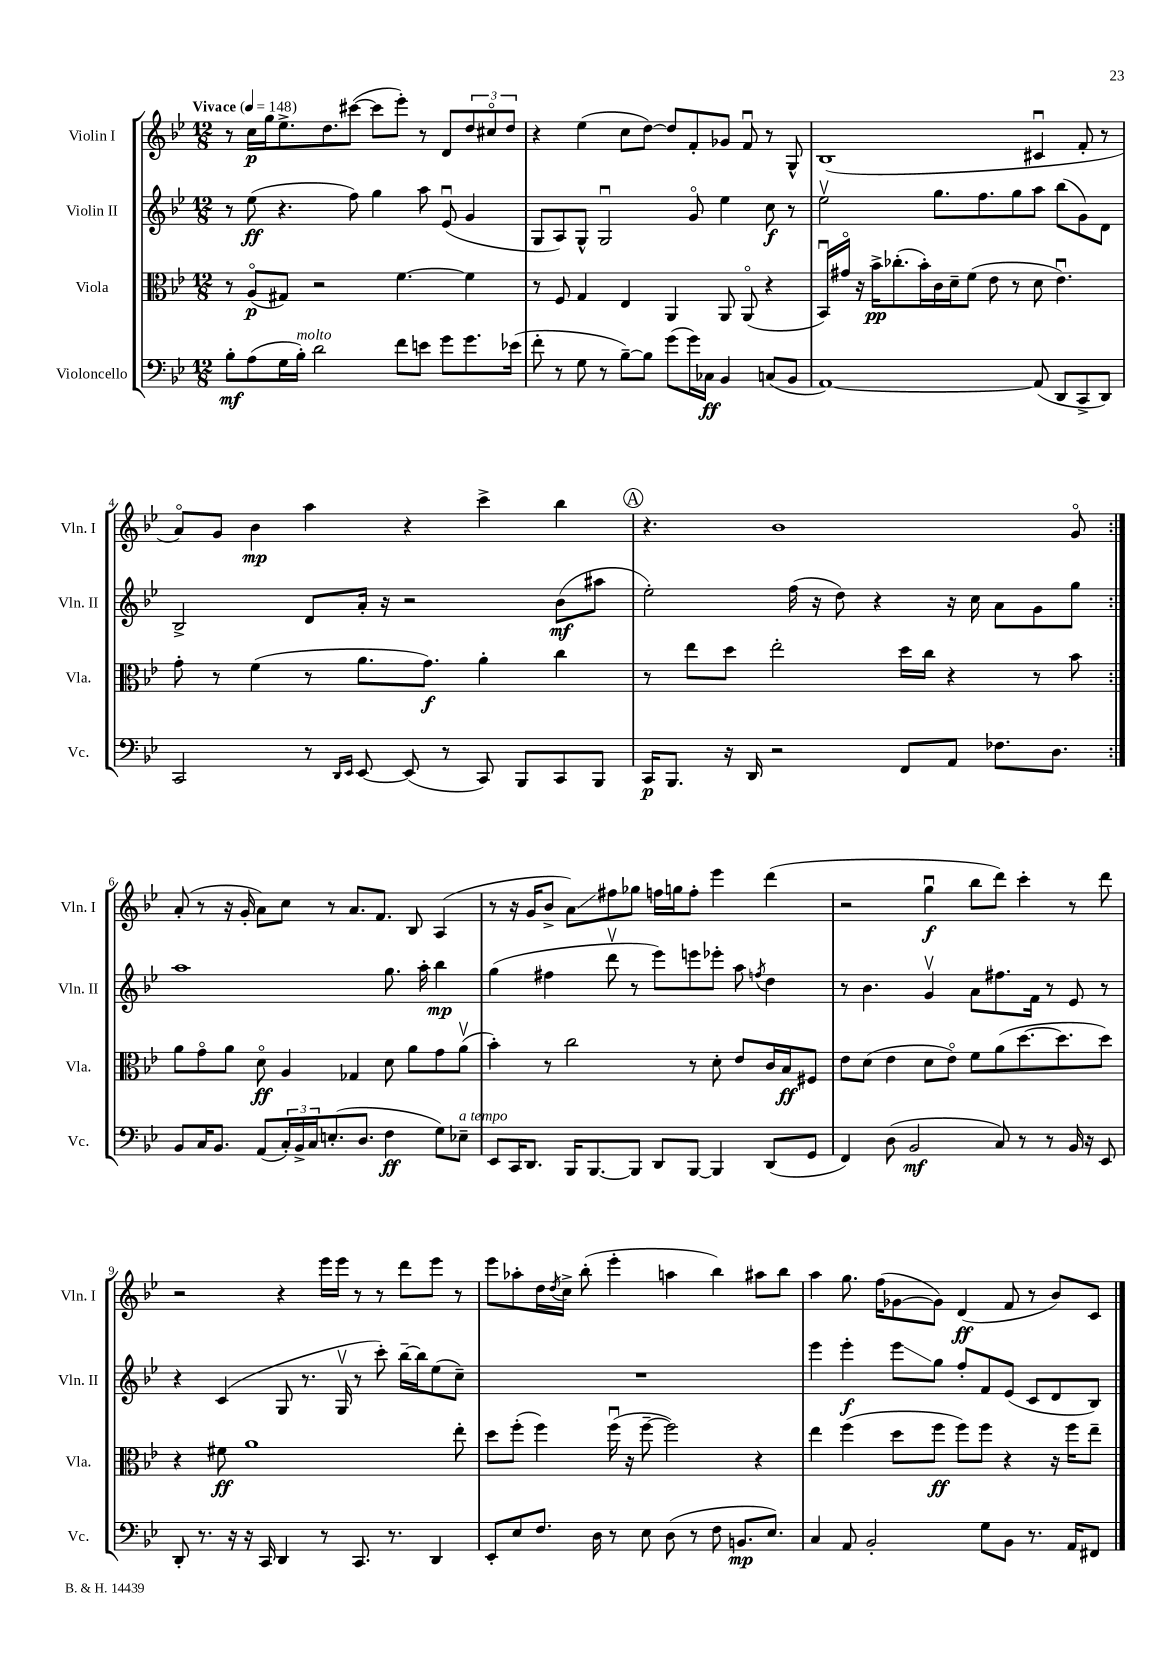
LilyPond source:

<<
\new StaffGroup <<
\new Staff = "s0" \with { instrumentName = "Violin I" shortInstrumentName = "Vln. I" } {
    \clef treble \key bes \major \numericTimeSignature \time 12/8 \tempo "Vivace" 4 = 148
    \repeat volta 2 { r8 c''16\p g''16 ees''8.-> d''8. cis'''8~( cis'''8 ees'''8-.) r8 d'8 \tuplet 3/2 { d''8 cis''8\flageolet d''8 } |
    r4 ees''4( c''8 d''8~) d''8 f'8-. ges'8 f'8\downbow r8 g8-^ |
    bes1( cis'4\downbow f'8-. r8 |
    a'8\flageolet) g'8 bes'4\mp a''4 r4 c'''4-> bes''4 |
    \mark \markup { \circle "A" } r4. bes'1 g'8\flageolet | }
    a'8-.( r8 r16 g'16-. a'8) c''8 r8 a'8. f'8. bes8 a4( |
    r8 r16 g'16 bes'8-> a'8\glissando) fis''8 ges''8 f''16 g''16 f''8-. ees'''4 d'''4( |
    r2 g''4\downbow\f bes''8 d'''8) c'''4-. r8 d'''8 |
    r2 r4 ees'''16 ees'''16 r8 r8 d'''8 ees'''8 r8 |
    ees'''8 aes''8-. d''16 \acciaccatura { d''8 } c''16-> bes''8-.( ees'''4-. a''4 bes''4) ais''8 bes''8 |
    a''4 g''8. f''16( ges'8~ ges'8) d'4\ff( f'8 r8 bes'8) c'8 \bar "|." |
}
\new Staff = "s1" \with { instrumentName = "Violin II" shortInstrumentName = "Vln. II" } {
    \clef treble \key bes \major \numericTimeSignature \time 12/8
    \repeat volta 2 { r8 ees''8\ff( r4. f''8) g''4 a''8 ees'8\downbow( g'4 |
    g8 a8) g8-^ g2\downbow g'8\flageolet ees''4 c''8\f r8 |
    ees''2\upbow g''8. f''8. g''8 a''8 bes''8( g'8) d'8 |
    bes2-> d'8 a'16-. r16 r2 bes'8\mf( ais''8 |
    \mark \markup { \circle "A" } ees''2-.) f''16( r16 d''8) r4 r16 c''16 a'8 g'8 g''8 | }
    a''1 g''8. a''16-. bes''4\mp |
    g''4( fis''4 d'''8\upbow r8 ees'''8) e'''8 ees'''8-. a''8 \acciaccatura { f''8 } d''4 |
    r8 bes'4. g'4\upbow a'8 fis''8. f'16 r8 ees'8 r8 |
    r4 c'4( g8 r8. g16\upbow r8 c'''8-.) bes''16~-- bes''16 ees''8( c''8--) |
    R1. |
    ees'''4 ees'''4-.\f ees'''8\glissando g''8 f''8-. f'8 ees'8( c'8 d'8 bes8) \bar "|." |
}
\new Staff = "s2" \with { instrumentName = "Viola" shortInstrumentName = "Vla." } {
    \clef alto \key bes \major \numericTimeSignature \time 12/8
    \repeat volta 2 { r8 a8\flageolet\p( gis8) r2 f'4.~ f'4 |
    r8 f8 g4 ees4 a,4 a,8 a,8\flageolet( r4 |
    bes,16\downbow) gis'16\flageolet r16 bes'16->\pp ces''8.-.( bes'16-.) c'16 d'16-- f'8( ees'8 r8 d'8 ees'4.\downbow) |
    g'8-. r8 f'4( r8 a'8. g'8.\f) a'4-. c''4 |
    \mark \markup { \circle "A" } r8 ees''8 d''8 ees''2-. d''16 c''16 r4 r8 bes'8 | }
    a'8 g'8\flageolet a'8 d'8\flageolet\ff a4 ges4 d'8 a'8 g'8 a'8\upbow( |
    bes'4-.) r8 c''2 r8 d'8-. ees'8 c'16 bes16\ff fis8 |
    ees'8 d'8( ees'4 d'8 ees'8\flageolet) f'8 a'8( d''8.~ d''8. d''8) |
    r4 fis'8\ff a'1 ees''8-. |
    d''8 f''8-.( f''4) f''16\downbow( r16 f''8~-- f''2) r4 |
    ees''4 f''4( d''8 f''8\ff f''8) f''8 r4 r16 f''16 ees''8-- \bar "|." |
}
\new Staff = "s3" \with { instrumentName = "Violoncello" shortInstrumentName = "Vc." } {
    \clef bass \key bes \major \numericTimeSignature \time 12/8
    \repeat volta 2 { bes8-.\mf a8( g16 bes16-.^\markup { \italic "molto" }) d'2 f'8 e'8 g'8 g'8. ees'16( |
    f'8-. r8 g8 r8 bes8~--) bes8 g'8( g'16) ces16\ff bes,4 c8( bes,8 |
    a,1~) a,8( d,8 c,8-> d,8) |
    c,2 r8 \grace { d,16 ees,16 } ees,8~ ees,8( r8 c,8) bes,,8 c,8 bes,,8 |
    \mark \markup { \circle "A" } c,16\p bes,,8. r16 d,16 r2 f,8 a,8 fes8. d8. | }
    bes,8 c16 bes,8. a,8( \tuplet 3/2 { c16-.) bes,16-> c16 } e8.-.( d8. f4\ff g8) ees8--^\markup { \italic "a tempo" } |
    ees,8 c,16 d,8. bes,,16 bes,,8.~ bes,,8 d,8 bes,,8~ bes,,4 d,8( g,8 |
    f,4) d8( bes,2\mf c8) r8 r8 bes,16 r16 ees,8 |
    d,8-. r8. r16 r16 c,16 d,4 r8 c,8. r8. d,4 |
    ees,8-. ees8 f8. d16 r8 ees8 d8( r8 f8 b,8.\mp ees8.) |
    c4 a,8 bes,2-. g8 bes,8 r8. a,16 fis,8 \bar "|." |
}
>>
>>
